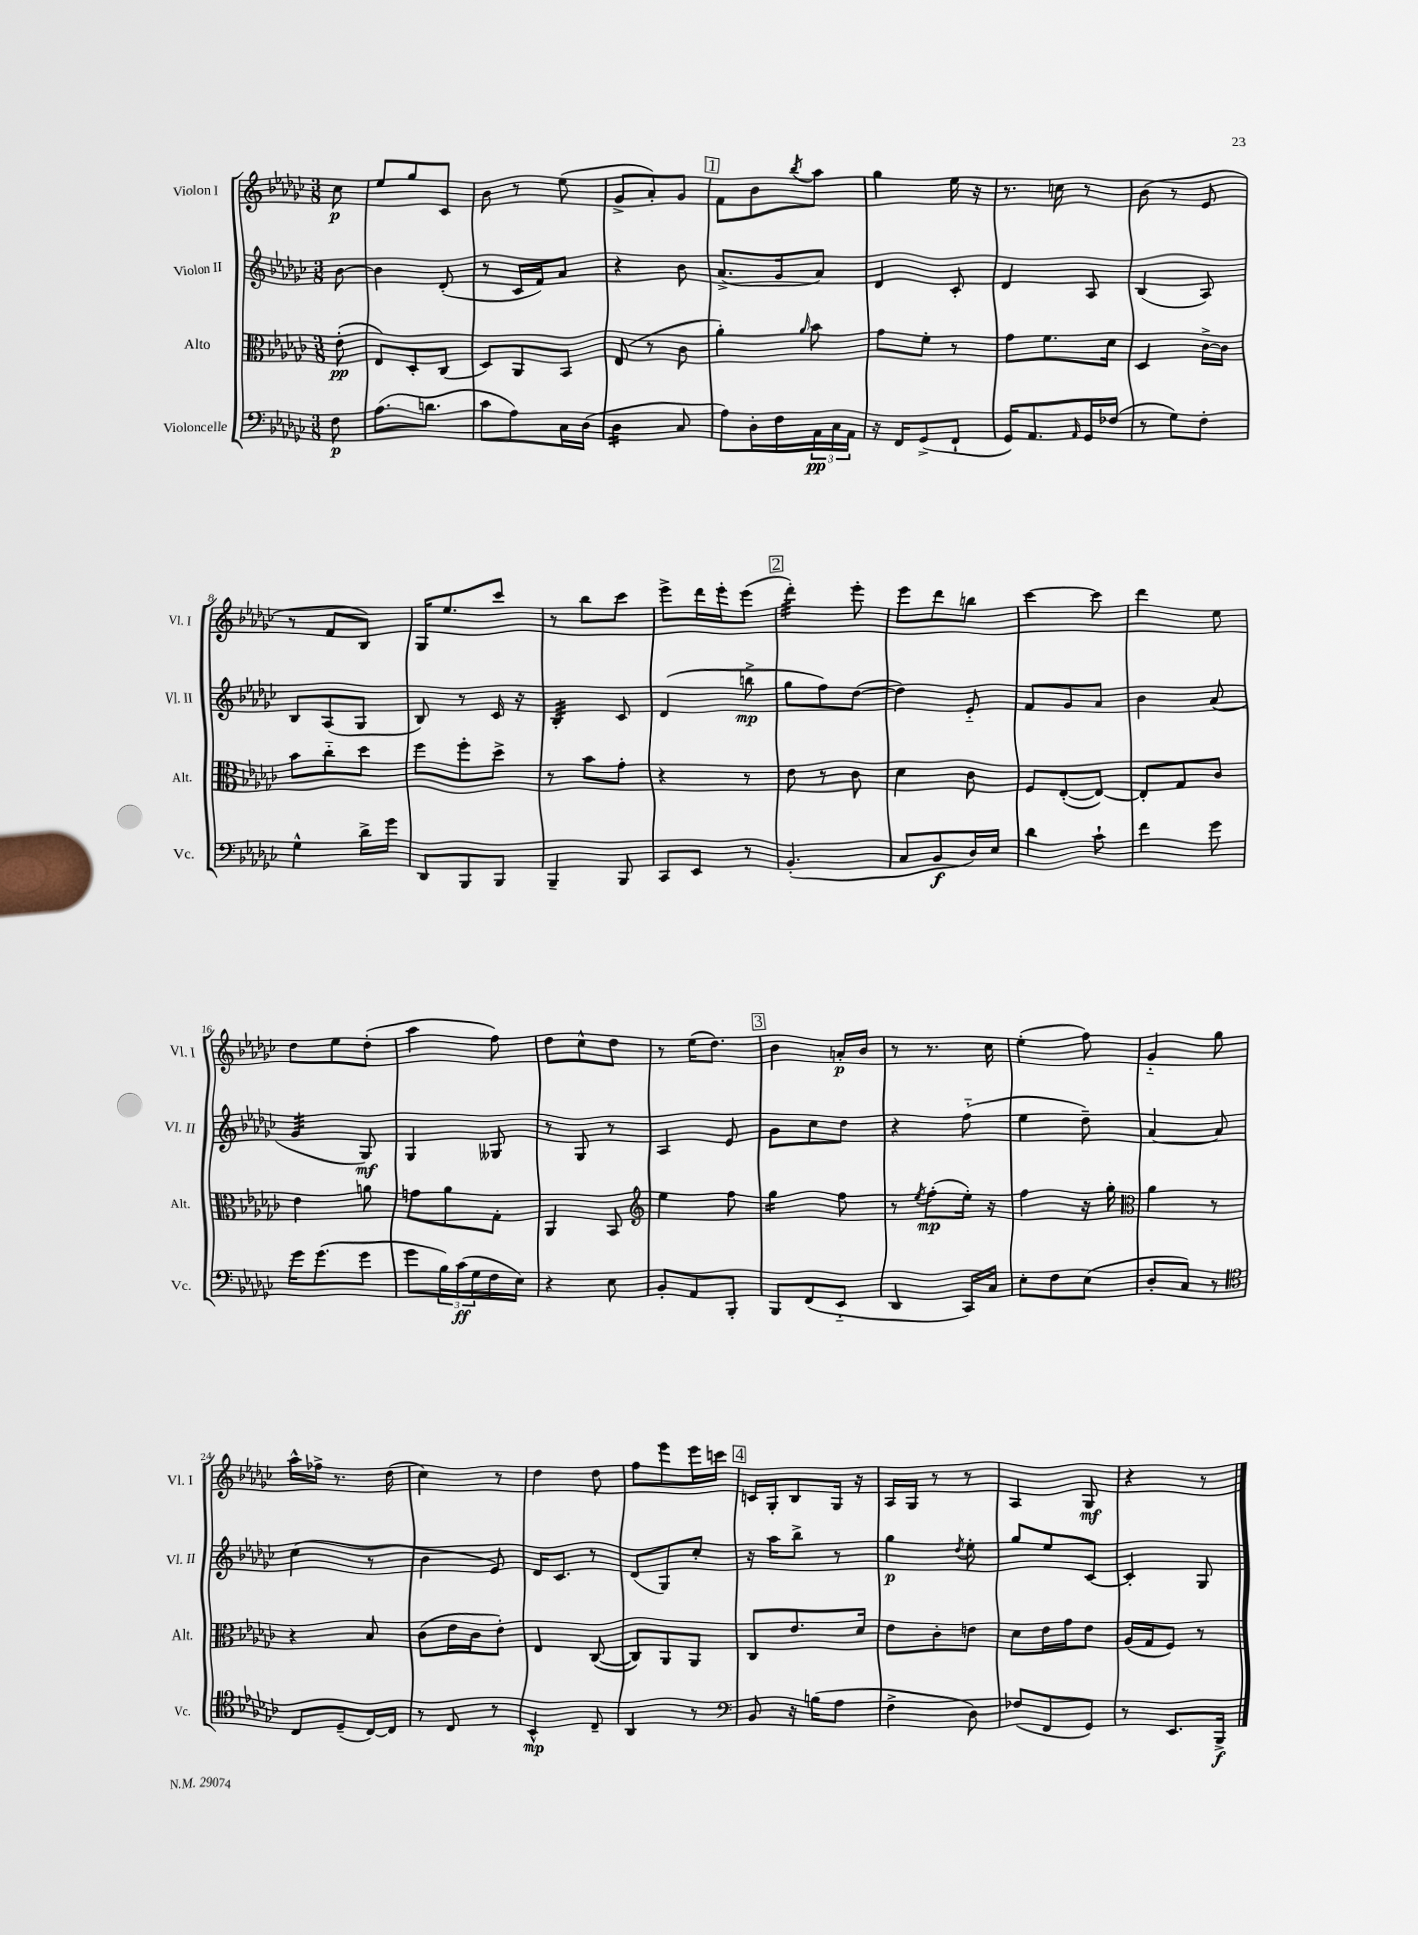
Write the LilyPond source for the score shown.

<<
\new StaffGroup <<
\new Staff = "s0" \with { instrumentName = "Violon I" shortInstrumentName = "Vl. I" } {
    \clef treble \key ges \major \numericTimeSignature \time 3/8 \partial 8
    ces''8\p |
    ees''8 ges''8 ces'8 |
    bes'8 r8 ees''8( |
    ges'8-> aes'8-.) ges'8 |
    \mark \markup { \box "1" } f'8 bes'8 \acciaccatura { bes''8 } aes''8 |
    ges''4 ees''16 r16 |
    r8. c''16 r8 |
    bes'8( r8 ees'8 |
    r8 f'8 bes8) |
    ges16 ees''8. ces'''8 |
    r8 bes''8 ces'''8 |
    ees'''8-> des'''16 ees'''16-. ees'''8( |
    \mark \markup { \box "2" } des'''4:32-.) ees'''8-. |
    ees'''8 des'''8 b''8 |
    ces'''4~ ces'''8 |
    des'''4 ees''8 |
    des''8 ees''8 des''8-.( |
    aes''4 f''8) |
    des''8 ces''8-^ des''8 |
    r8 ees''16( des''8.) |
    \mark \markup { \box "3" } bes'4 a'16-.\p bes'16 |
    r8 r8. ces''16 |
    ees''4-.( f''8) |
    ges'4-_ ges''8 |
    aes''16-^ fes''16-> r8. des''16( |
    ces''4) r8 |
    des''4 des''8 |
    f''8 ees'''8 ees'''16 c'''16 |
    \mark \markup { \box "4" } c'16 ges16-. bes8 ges16 r16 |
    aes16 ges16 r8 r8 |
    aes4 ges8\mf |
    r4 r8 \bar "|." |
}
\new Staff = "s1" \with { instrumentName = "Violon II" shortInstrumentName = "Vl. II" } {
    \clef treble \key ges \major \numericTimeSignature \time 3/8 \partial 8
    bes'8~ |
    bes'4 des'8-.( |
    r8 ces'16 f'16) aes'8 |
    r4 bes'8 |
    \mark \markup { \box "1" } aes'8.->( ges'16 aes'8) |
    des'4 ces'8-. |
    des'4 aes8 |
    bes4( aes8) |
    bes8 aes8( ges8 |
    bes8) r8 ces'16 r16 |
    bes4:32-. ces'8 |
    des'4( b''8->\mp |
    \mark \markup { \box "2" } ges''8 f''8) des''8~( |
    des''4) ees'8-_ |
    f'8 ges'8 aes'8 |
    bes'4 aes'8( |
    ges'4:32 ges8\mf) |
    ges4 geses8 |
    r8 ges8 r8 |
    aes4 ees'8 |
    \mark \markup { \box "3" } ges'8 ces''8 des''8 |
    r4 f''8-_( |
    ees''4 des''8--) |
    aes'4~ aes'8 |
    ces''4( r8 |
    bes'4 ees'8) |
    des'16 ces'8. r8 |
    des'8( ges8) ces''8-. |
    \mark \markup { \box "4" } r16 aes''16 bes''8-> r8 |
    ges''4\p \acciaccatura { des''8 } ees''8-. |
    ges''8 ees''8 ces'8~ |
    ces'4-. ges8 \bar "|." |
}
\new Staff = "s2" \with { instrumentName = "Alto" shortInstrumentName = "Alt." } {
    \clef alto \key ges \major \numericTimeSignature \time 3/8 \partial 8
    ees'8-.\pp( |
    ees8) des8-. ces8( |
    des8) aes,8 bes,8 |
    ees8( r8 ces'8 |
    \mark \markup { \box "1" } aes'4-.) \grace { aes'16 } bes'8 |
    ges'8 f'8-. r8 |
    ges'8 f'8. des'16 |
    des4 ces'16~-> ces'16 |
    bes'8 ces''8-_ des''8 |
    f''8 f''8-. des''8-> |
    r8 bes'8 ges'8-. |
    r4 r8 |
    \mark \markup { \box "2" } ees'8 r8 ces'8 |
    des'4 ces'8 |
    f8 ees8~-.( ees8~) |
    ees8-. ges8 ces'8 |
    ees'4 a'8 |
    g'8 aes'8 ges8-. |
    aes,4 bes,8 |
    \clef treble ees''4 f''8 |
    \mark \markup { \box "3" } ges''4:16 f''8 |
    r8 \acciaccatura { ees''8 } f''8-.\mp( ees''16-.) r16 |
    f''4 r16 ges''16-. |
    \clef alto aes'4 r8 |
    r4 bes8 |
    ces'8( ees'16 ces'16 ees'8-.) |
    ees4 ces8~( |
    ces8) aes,8 aes,8 |
    \mark \markup { \box "4" } ces8 ees'8. des'16 |
    ees'8 ces'8-. e'8 |
    des'8 ees'16 ges'16 ees'8 |
    aes16( ges16 f8) r8 \bar "|." |
}
\new Staff = "s3" \with { instrumentName = "Violoncelle" shortInstrumentName = "Vc." } {
    \clef bass \key ges \major \numericTimeSignature \time 3/8 \partial 8
    f8\p |
    aes8.( d'8. |
    ces'8 aes8) ces16 des16( |
    des4:16 ces8 |
    \mark \markup { \box "1" } aes8) des16-. f16 \tuplet 3/2 { aes,16\pp ces16 aes,16 } |
    r16 f,16 ges,8->( f,8-! |
    ges,16) aes,8. \grace { aes,16 } ges,16 fes16( |
    r8 ges8) f8-. |
    ges4-^ des'16-> ges'16 |
    des,8 bes,,8 bes,,8 |
    bes,,4-- bes,,8 |
    ces,8 ees,8 r8 |
    \mark \markup { \box "2" } bes,4.-.( |
    ces8 bes,8\f des16) ees16 |
    des'4 ces'8-! |
    f'4 ges'8 |
    ges'16 ges'8.( ges'8 |
    ges'8 \tuplet 3/2 { bes16) ces'16\ff( ges16 } f16 ees16) |
    r4 ees8 |
    bes,8-. aes,8 bes,,8-. |
    \mark \markup { \box "3" } bes,,8 f,8( ees,8-_ |
    des,4 ces,16) ces16 |
    ees8-. f8 ees8( |
    des8-. ces8) r8 |
    \clef tenor ces8 des8--( ces16~) ces16 |
    r8 ces8 r8 |
    bes,4-^\mp ces8-- |
    aes,4 r8 |
    \mark \markup { \box "4" } \clef bass bes,8 r16 b16( aes8 |
    f4-> des8) |
    fes8( f,8 ges,8) |
    r8 ees,8. bes,,16->\f \bar "|." |
}
>>
>>
